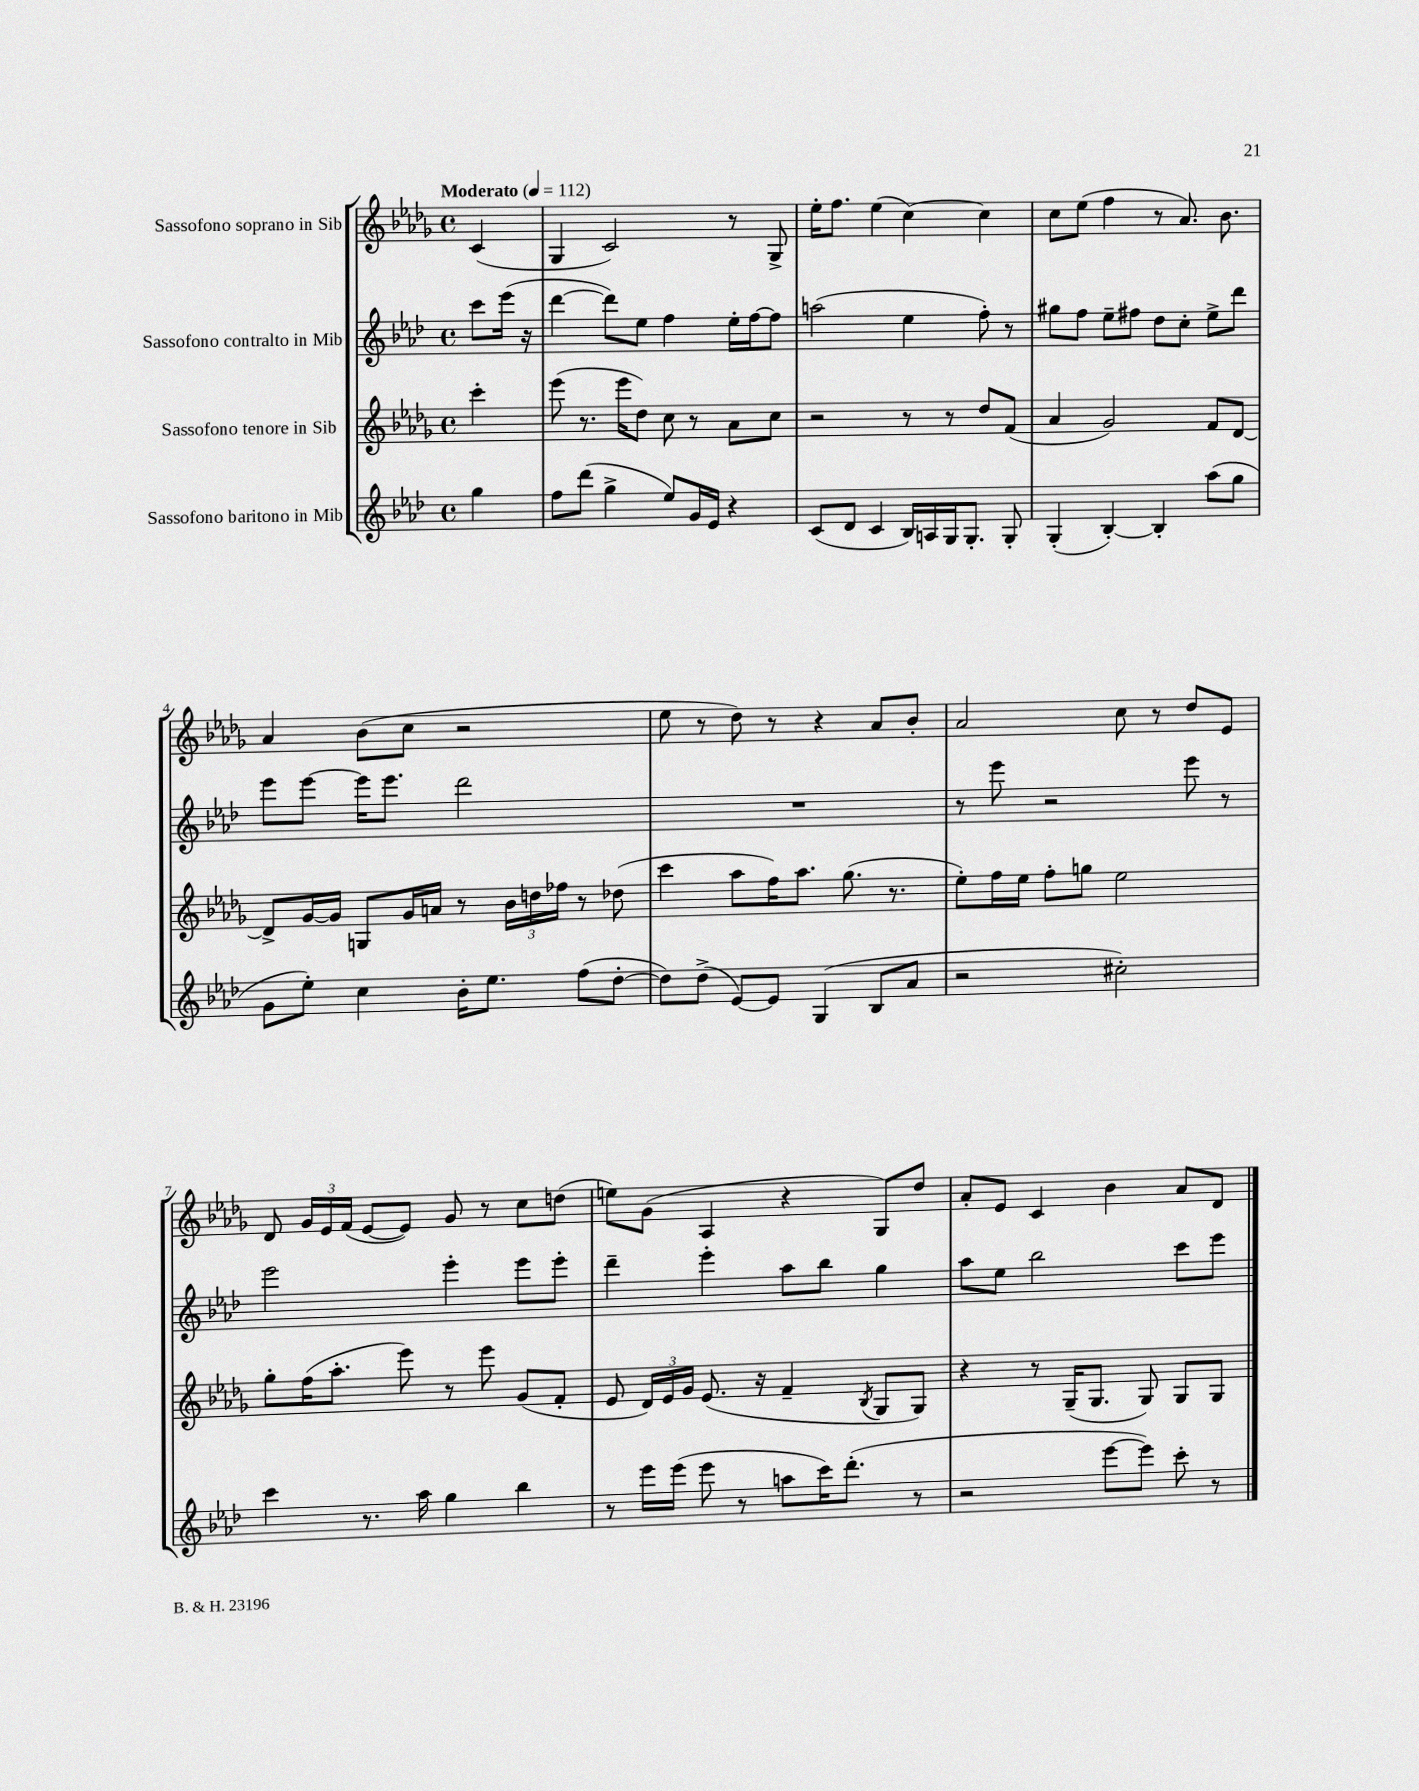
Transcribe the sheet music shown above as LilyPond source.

<<
\new StaffGroup <<
\new Staff = "s0" \with { instrumentName = "Sassofono soprano in Sib" } {
    \clef treble \key des \major \defaultTimeSignature \time 4/4 \partial 4 \tempo "Moderato" 4 = 112
    \autoBeamOff c'4( |
    ges4 c'2) r8 ges8-> |
    ees''16[-. f''8.] ees''4( c''4~) c''4 |
    c''8[ ees''8]( f''4 r8 aes'8.) bes'8. |
    aes'4 bes'8[( c''8] r2 |
    ees''8 r8 des''8) r8 r4 aes'8[ bes'8]-. |
    aes'2 c''8 r8 des''8[ ees'8] |
    des'8 \tuplet 3/2 { ges'16[ ees'16 f'16]( } ees'8[~ ees'8]) ges'8 r8 c''8[ d''8]( |
    e''8[) ges'8]( aes4 r4 ges8[) des''8] |
    aes'8[-. ees'8] c'4 bes'4 aes'8[ des'8] \bar "|." |
}
\new Staff = "s1" \with { instrumentName = "Sassofono contralto in Mib" } {
    \clef treble \key aes \major \defaultTimeSignature \time 4/4 \partial 4
    \autoBeamOff c'''8[ ees'''16]( r16 |
    des'''4~ des'''8[) ees''8] f''4 ees''16[-. f''16~ f''8] |
    a''2( ees''4 f''8-.) r8 |
    gis''8[ f''8] ees''8[-- fis''8] des''8[ c''8]-. ees''8[-> des'''8] |
    ees'''8[ ees'''8]~ ees'''16[ ees'''8.] des'''2 |
    R1 |
    r8 ees'''8 r2 ees'''8 r8 |
    ees'''2 ees'''4-. ees'''8[ ees'''8]-. |
    des'''4-- ees'''4-. aes''8[ bes''8] g''4 |
    aes''8[ ees''8] bes''2 c'''8[ ees'''8] \bar "|." |
}
\new Staff = "s2" \with { instrumentName = "Sassofono tenore in Sib" } {
    \clef treble \key des \major \defaultTimeSignature \time 4/4 \partial 4
    \autoBeamOff c'''4-. |
    ees'''8( r8. ees'''16[ des''8]) c''8 r8 aes'8[ c''8] |
    r2 r8 r8 des''8[ f'8]( |
    aes'4 ges'2) f'8[ des'8]~ |
    des'8[-> ges'16~ ges'16] g8[ ges'16 a'16] r8 \tuplet 3/2 { bes'16[ d''16 fes''16] } r8 des''8( |
    c'''4 aes''8[ f''16) aes''8.] ges''8.( r8. |
    ees''8[-.) f''16 ees''16] f''8[-. g''8] ees''2 |
    ges''8[-. f''16( aes''8.]-. ees'''8) r8 ees'''8 ges'8[( f'8]-. |
    ees'8 \tuplet 3/2 { des'16[) ees'16 ges'16] } ees'8.( r16 f'4-- \acciaccatura { bes8 } ges8[ ges8]) |
    r4 r8 ges16[--( ges8.] ges8) ges8[ ges8] \bar "|." |
}
\new Staff = "s3" \with { instrumentName = "Sassofono baritono in Mib" } {
    \clef treble \key aes \major \defaultTimeSignature \time 4/4 \partial 4
    \autoBeamOff g''4 |
    f''8[ des'''8]( g''4-> ees''8[) g'16 ees'16] r4 |
    c'8[( des'8] c'4 bes16[) a16 g16 g8.]-. g8-. |
    g4-.( bes4~-.) bes4-. aes''8[( g''8] |
    g'8[ ees''8]-.) c''4 bes'16[-. ees''8.] f''8[( des''8]~-. |
    des''8[) des''8]->( ees'8[~) ees'8] g4( bes8[ aes'8] |
    r2 cis''2-.) |
    c'''4 r8. aes''16 g''4 bes''4 |
    r8 ees'''16[ ees'''16]( ees'''8 r8 a''8[ c'''16) des'''8.]-.( r8 |
    r2 ees'''8[~ ees'''8]) c'''8-. r8 \bar "|." |
}
>>
>>
